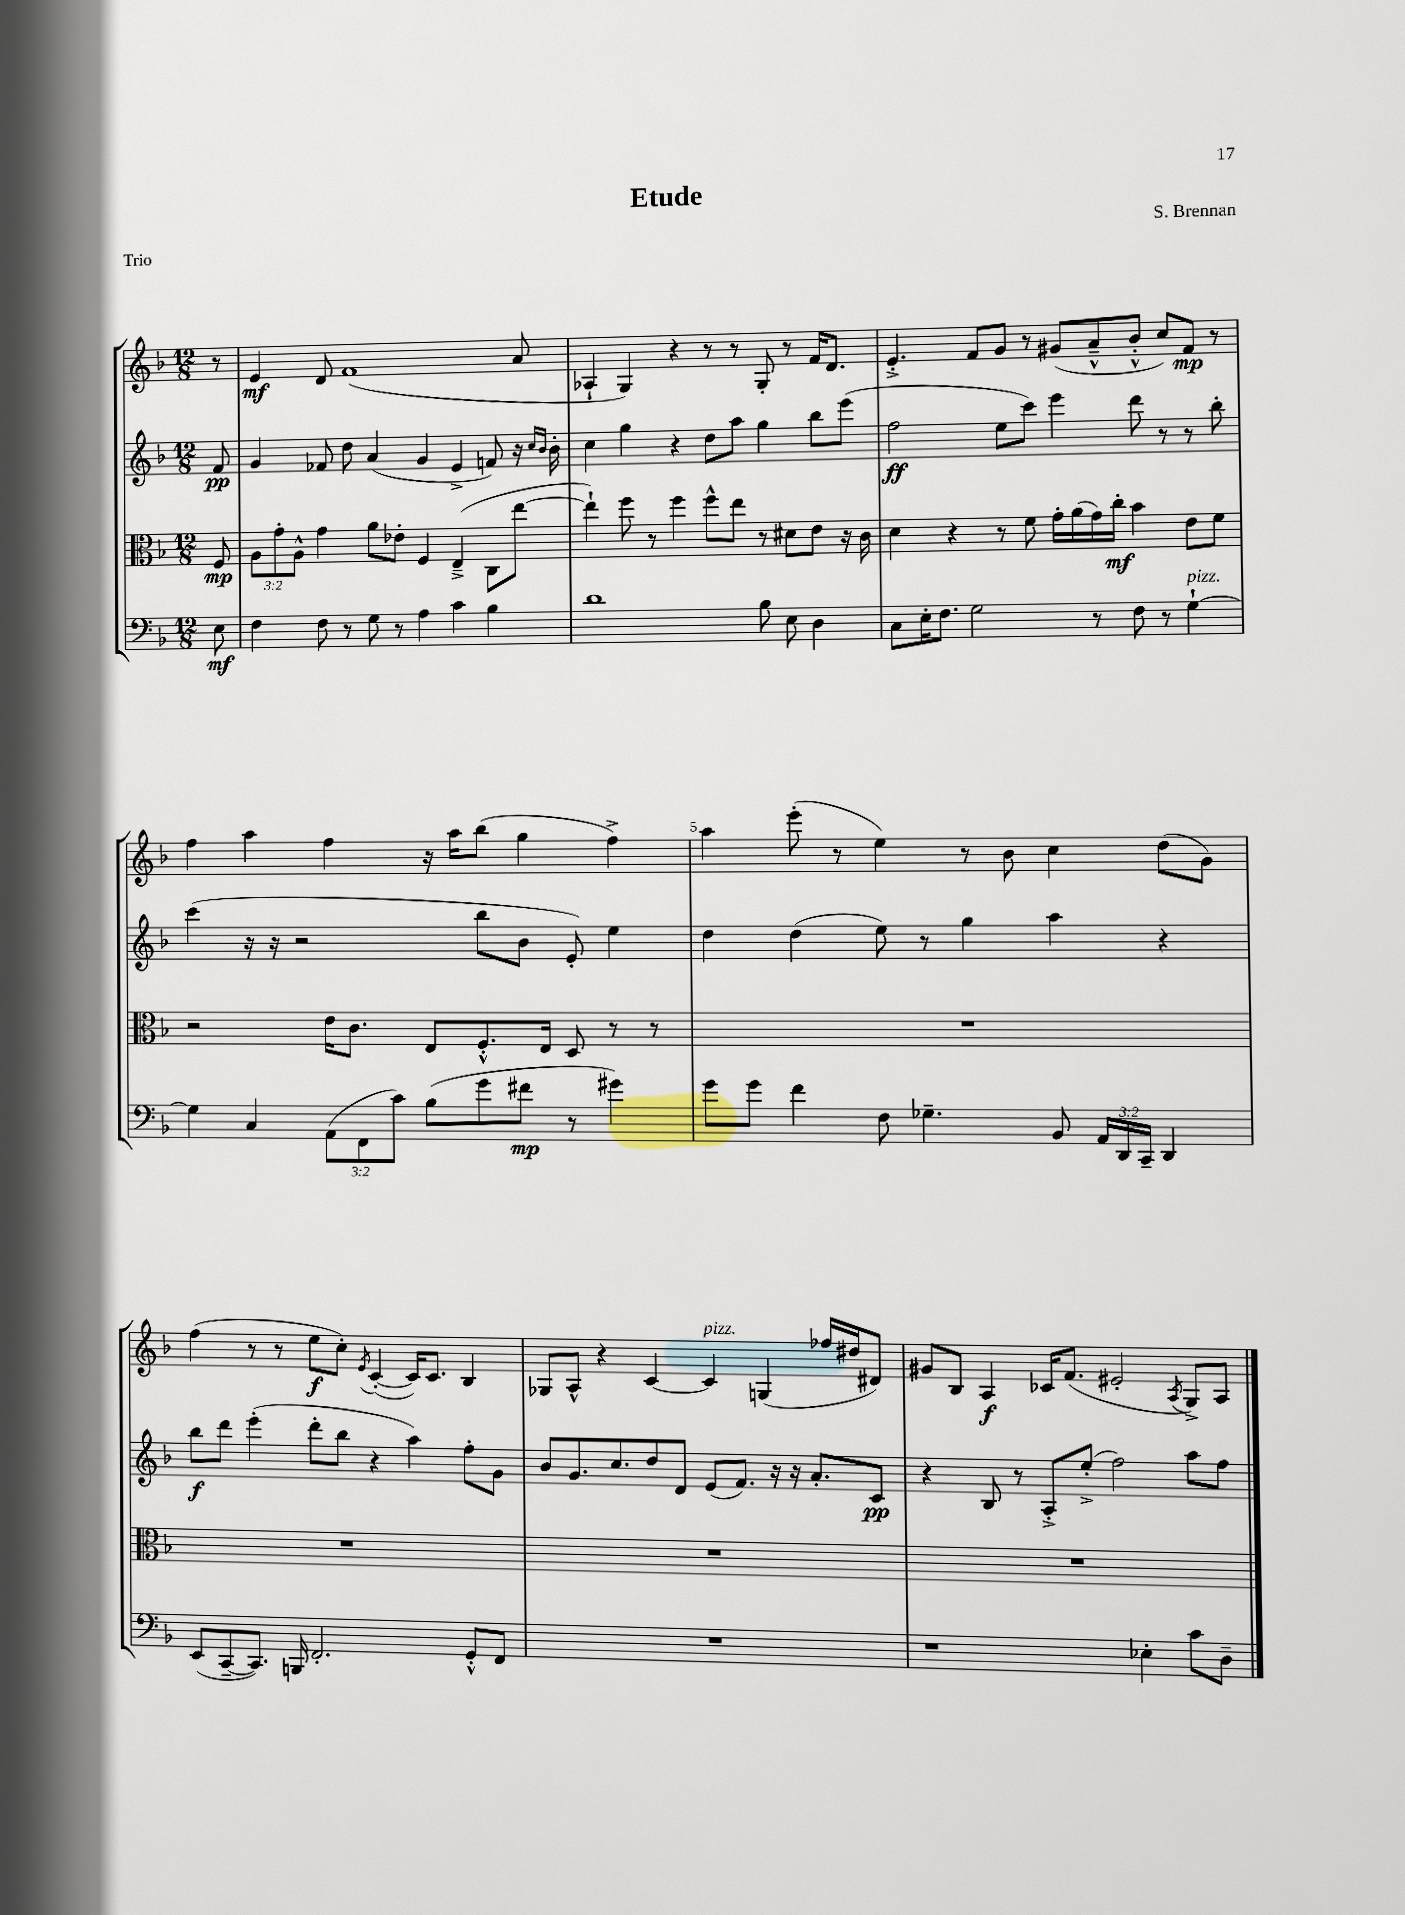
\header { title = "Etude" composer = "S. Brennan" piece = "Trio" }
<<
\new StaffGroup <<
\new Staff = "s0" {
    \clef treble \key f \major \numericTimeSignature \time 12/8 \partial 8
    r8 |
    e'4\mf d'8 f'1( a'8 |
    aes4-! g4) r4 r8 r8 g8-. r8 f'16 d'8. |
    e'4.-.-> f'8 g'8 r8 gis'8( a'8---^ bes'8-.-^ c''8) f'8\mp r8 |
    f''4 a''4 f''4 r16 a''16 bes''8( g''4 f''4->) |
    a''4 e'''8-.( r8 e''4) r8 bes'8 c''4 d''8( g'8) |
    f''4( r8 r8 e''8\f c''8-.) \acciaccatura { e'8 } c'4~-.( c'16) c'8. bes4 |
    ges8 a8-^ r4 c'4~ c'4^\markup { \italic "pizz." } g4( fes''16 dis''16 dis'8) |
    gis'8 bes8 a4\f ces'16 f'8.( eis'2-. \acciaccatura { a8 } g8->) a8 \bar "|." |
}
\new Staff = "s1" {
    \clef treble \key f \major \numericTimeSignature \time 12/8 \partial 8
    f'8\pp |
    g'4 fes'8 d''8 a'4( g'4 e'4-> f'8) r16 \grace { c''16 bes'16 } bes'16-. |
    c''4 g''4 r4 d''8 a''8 g''4 bes''8 e'''8( |
    f''2\ff e''8 c'''8) e'''4 d'''8 r8 r8 bes''8-. |
    c'''4( r16 r16 r2 bes''8 bes'8 e'8-.) e''4 |
    d''4 d''4( e''8) r8 g''4 a''4 r4 |
    bes''8\f d'''8 e'''4-.( d'''8-. bes''8 r4 a''4) f''8-. g'8 |
    bes'8 g'8. c''8. d''8 d'8 e'8( f'8.) r16 r16 a'8.-. c'8\pp |
    r4 bes8 r8 a8-.-> e''8-.->( f''2) a''8 f''8 \bar "|." |
}
\new Staff = "s2" {
    \clef alto \key f \major \numericTimeSignature \time 12/8 \override Staff.TupletNumber.text = #tuplet-number::calc-fraction-text \partial 8
    f8\mp |
    \tuplet 3/2 { a8 g'8-. a8-^ } g'4 a'8 ees'8-. f4 e4--->( c8 e''8~ |
    e''4-!) f''8 r8 f''4 f''8-^ e''8 r8 dis'8 e'8 r16 c'16 |
    d'4 r4 r8 f'8 g'16-. a'16( g'16) c''16-.\mf bes'4 e'8 f'8 |
    r2 e'16 c'8. e8 f8.-.-^ e16 d8 r8 r8 |
    R1. |
    R1. |
    R1. |
    R1. \bar "|." |
}
\new Staff = "s3" {
    \clef bass \key f \major \numericTimeSignature \time 12/8 \override Staff.TupletNumber.text = #tuplet-number::calc-fraction-text \partial 8
    e8\mf |
    f4 f8 r8 g8 r8 a4 c'4 bes4 |
    d'1 bes8 e8 d4 |
    c8 e16-. f8. g2 r8 f8 r8 g4~-!^\markup { \italic "pizz." } |
    g4 c4 \tuplet 3/2 { a,8( f,8 c'8) } bes8( g'8 fis'8\mp r8 gis'4) |
    g'8 g'8 f'4 f8 ges4.-- bes,8 \tuplet 3/2 { a,16 d,16 c,16-- } d,4 |
    e,8( c,8~-- c,8.) b,,16 f,2.-. g,8-.-^ f,8 |
    R1. |
    r1 ees4-. c'8 d8-- \bar "|." |
}
>>
>>
\layout { \context { \Score \override BarNumber.break-visibility = ##(#f #t #t) barNumberVisibility = #(every-nth-bar-number-visible 5) } }
